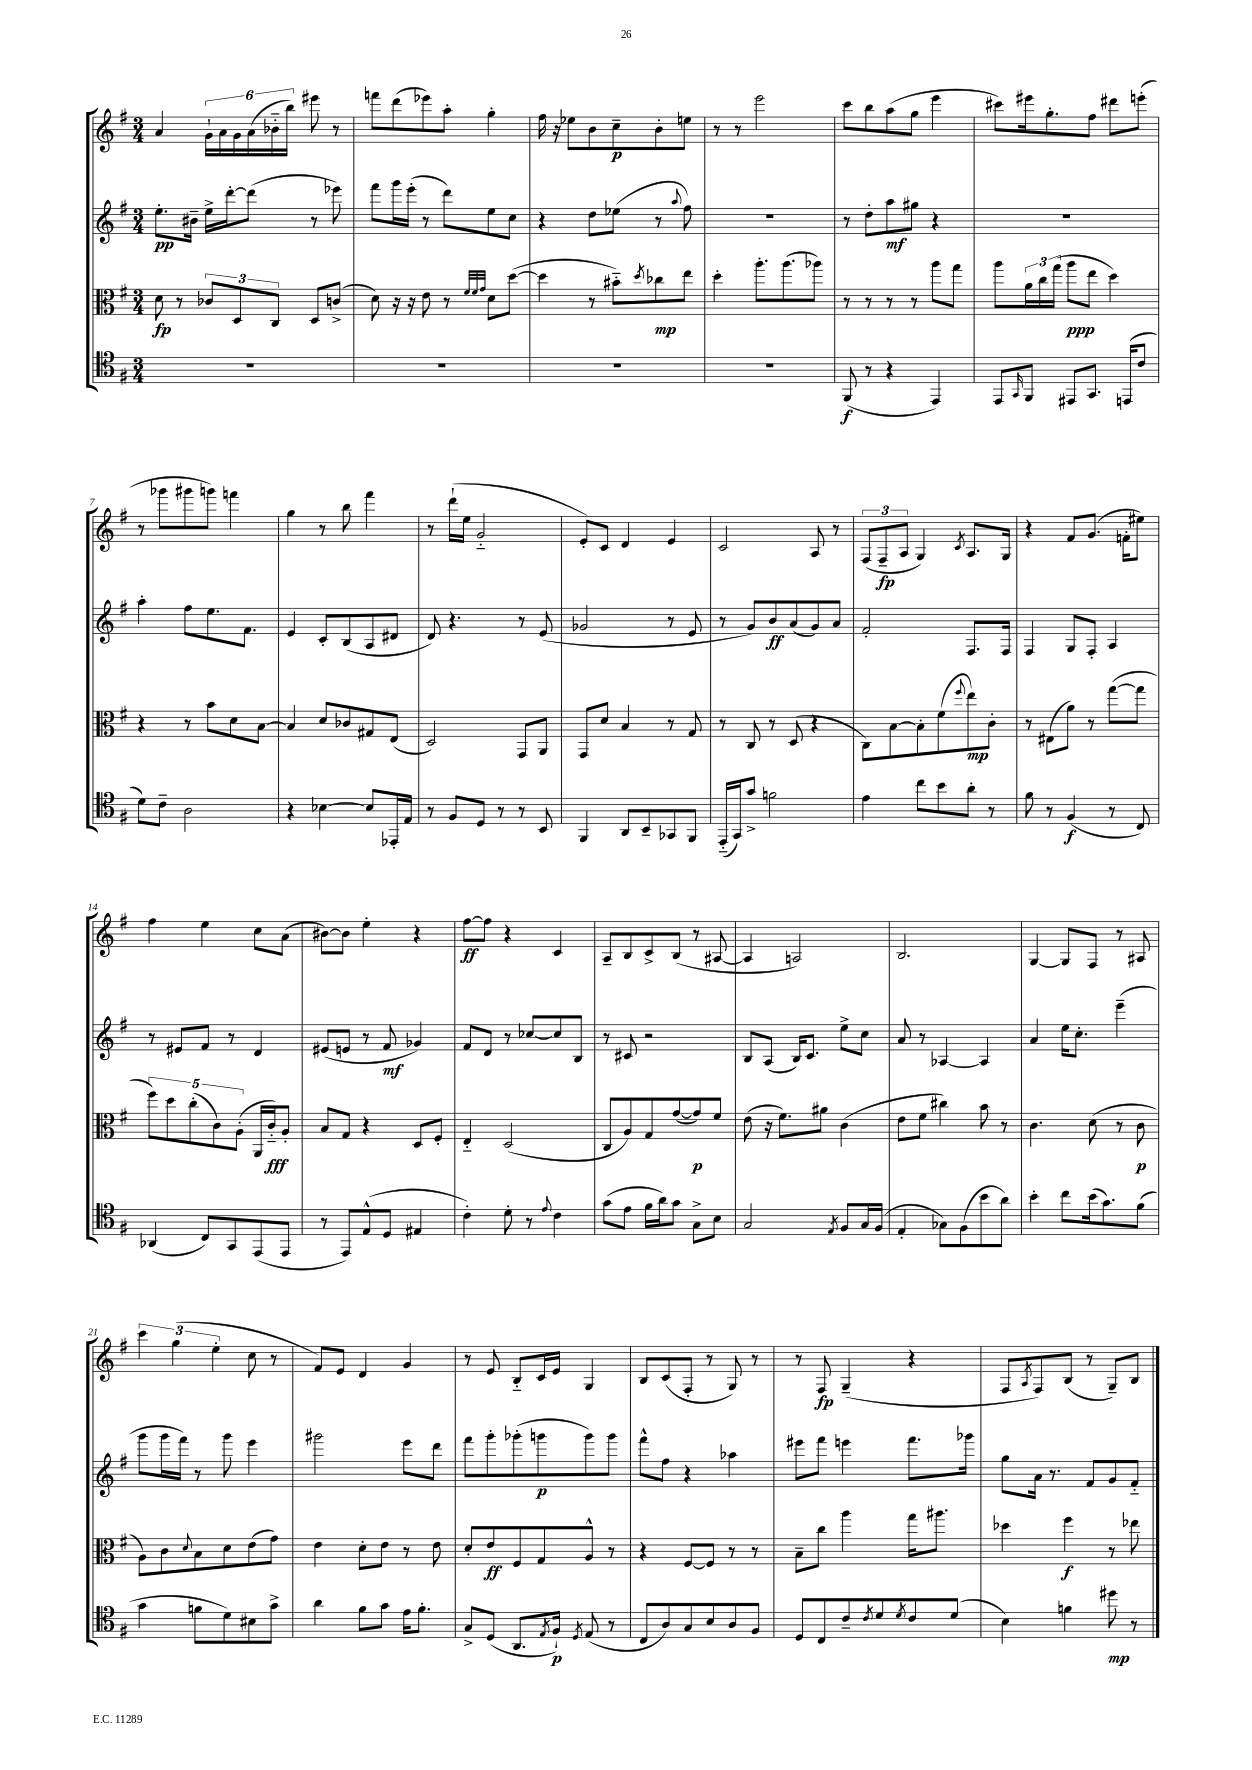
<<
\new StaffGroup <<
\new Staff = "s0" {
    \clef treble \key g \major \numericTimeSignature \time 3/4
    a'4 \tuplet 6/4 { g'16-! a'16 g'16 a'16( bes'16-_ b''16) } eis'''8 r8 |
    f'''8 d'''8( ees'''8) a''8-. g''4-. |
    fis''16 r16 ees''8 b'8 c''8--\p b'8-. e''8 |
    r8 r8 e'''2 |
    c'''8 b''8 a''8( g''8 e'''4 |
    cis'''8) eis'''16 g''8.-. fis''8 dis'''8 e'''8-.( |
    r8 ges'''8 gis'''8 g'''8) f'''4 |
    g''4 r8 b''8 fis'''4 |
    r8 d'''16-!( e''16 g'2-_ |
    e'8-.) c'8 d'4 e'4 |
    c'2 a8 r8 |
    \tuplet 3/2 { fis8( fis8--\fp a8 } g4) \acciaccatura { c'8 } a8. g16 |
    r4 fis'8 g'8.( f'16-. eis''8) |
    fis''4 e''4 c''8 a'8( |
    bis'8~) bis'8 e''4-. r4 |
    fis''8~\ff fis''8 r4 c'4 |
    a8-- b8 c'8-> b8( r8 ais8~ |
    ais4 a2) |
    b2. |
    g4~ g8 fis8 r8 ais8 |
    \tuplet 3/2 { c'''4 g''4( e''4-. } c''8 r8 |
    fis'8) e'8 d'4 g'4 |
    r8 e'8 b8-_ c'16 e'16 g4 |
    b8 c'8( fis8-. r8 g8) r8 |
    r8 fis8\fp g4--( r4 |
    fis8 \acciaccatura { a8 } fis8) b8( r8 g8--) b8 \bar "|." |
}
\new Staff = "s1" {
    \clef treble \key g \major \numericTimeSignature \time 3/4
    e''8.-.\pp bis'16-- e''16-> d'''16~-. d'''8( r8 ees'''8) |
    fis'''8 g'''16 e'''16-.( r8 d'''8) e''8 c''8 |
    r4 d''8 ees''8( r8 \appoggiatura { a''8 } fis''8) |
    R2. |
    r8 d''8-. a''8\mf gis''8 r4 |
    R2. |
    a''4-. fis''8 e''8. fis'8. |
    e'4 c'8-. b8( a8 dis'8 |
    d'8) r4. r8 e'8( |
    ges'2 r8 e'8 |
    r8 g'8) b'8\ff a'8( g'8) a'8 |
    fis'2-. fis8. fis16 |
    fis4 g8 fis8-. a4 |
    r8 eis'8 fis'8 r8 d'4 |
    eis'8( e'8 r8 fis'8\mf ges'4) |
    fis'8 d'8 r8 ces''8~ ces''8 b8 |
    r8 cis'8 r2 |
    b8 a8( b16) c'8. e''8-> c''8 |
    a'8 r8 aes4~ aes4 |
    a'4 e''16 c''8.-. e'''4--( |
    g'''8 g'''16 fis'''16) r8 g'''8 e'''4 |
    gis'''2 e'''8 d'''8 |
    fis'''8 g'''8-. ges'''8-.( g'''8\p g'''8) g'''8 |
    fis'''8-^ fis''8 r4 aes''4 |
    eis'''8 fis'''8 e'''4 fis'''8. ges'''16 |
    g''8 a'16 r8. fis'8 g'8 fis'8-_ \bar "|." |
}
\new Staff = "s2" {
    \clef alto \key g \major \numericTimeSignature \time 3/4
    d'8\fp r8 \tuplet 3/2 { ces'8 d8 c8 } d8 c'8->( |
    d'8) r16 r16 e'8 r8 \grace { fis'32 fis'32 g'32 } d'8 d''8~( |
    d''4 r8 bis'8-_) \acciaccatura { d''8 } ces''8\mp e''8 |
    d''4-. a''8.-. a''8.( aes''8) |
    r8 r8 r8 r8 a''8 g''8 |
    a''8 \tuplet 3/2 { a'16 c''16 g''16( } a''8\ppp e''8 d''4) |
    r4 r8 b'8 d'8 b8~ |
    b4 d'8 ces'8 gis8 e8( |
    d2) g,8 a,8 |
    g,8 d'8 b4 r8 g8 |
    r8 c8 r8 d8( r4 |
    c8) b8~ b8-. fis'8( \appoggiatura { fis''8 } e''8\mp) c'8-. |
    r8 eis8( a'8) r8 g''8~( g''8 |
    \tuplet 5/4 { fis''8) d''8 c''8-.( c'8) a8-.( } a,16 c'16-_\fff) a8-. |
    b8 g8 r4 d8 fis8-. |
    e4-_ d2( |
    c8 a8) g8 g'8~( g'8\p) fis'8 |
    e'8( r16 fis'8.) ais'8 c'4( |
    e'8 fis'8 cis''4) b'8 r8 |
    c'4. d'8( r8 c'8\p |
    a8) c'8 \appoggiatura { d'8 } b8 d'8 e'8( g'8) |
    e'4 d'8-. e'8 r8 e'8 |
    d'8-. e'8\ff fis8 g8 a8-^ r8 |
    r4 fis8~ fis8 r8 r8 |
    b8-- c''8 a''4 g''16 ais''8. |
    des''4 fis''4\f r8 ees''8 \bar "|." |
}
\new Staff = "s3" {
    \clef tenor \key g \major \numericTimeSignature \time 3/4
    R2. |
    R2. |
    R2. |
    R2. |
    fis,8\f( r8 r4 e,4) |
    e,8 \grace { g,16 } fis,8 eis,8 g,8. e,16( c'8 |
    d'8) c'8-- a2 |
    r4 bes4~ bes8 ees,16-. e16 |
    r8 fis8 d8 r8 r8 b,8 |
    fis,4 a,8 b,8-- ges,8 fis,8 |
    e,16-_( g,16) g'8-> f'2 |
    e'4 c''8 b'8 a'8-. r8 |
    fis'8 r8 fis4\f( r8 c8) |
    aes,4( c8) g,8 e,8( e,8 |
    r8 e,8) e8-^( d8 eis4 |
    c'4-.) d'8-. r8 \appoggiatura { e'8 } c'4 |
    g'8( e'8 fis'16 a'16) g'8 g8-> b8 |
    g2 \acciaccatura { e8 } fis8 g16 fis16( |
    e4-. ges8) fis8( b'8 a'8) |
    b'4-. c''8 b'16( g'8.) fis'8( |
    g'4 f'8 d'8) bis8 g'8-> |
    a'4 fis'8 g'8 e'16 fis'8.-. |
    g8-> d8( a,8. \acciaccatura { e8 } fis16-!\p) \acciaccatura { d8 } e8( r8 |
    c8 a8) g8 b8 a8 fis8 |
    d8 c8 c'8-- \acciaccatura { c'8 } d'8 \acciaccatura { d'8 } c'8 d'8( |
    b4) f'4 dis''8\mp r8 \bar "|." |
}
>>
>>
